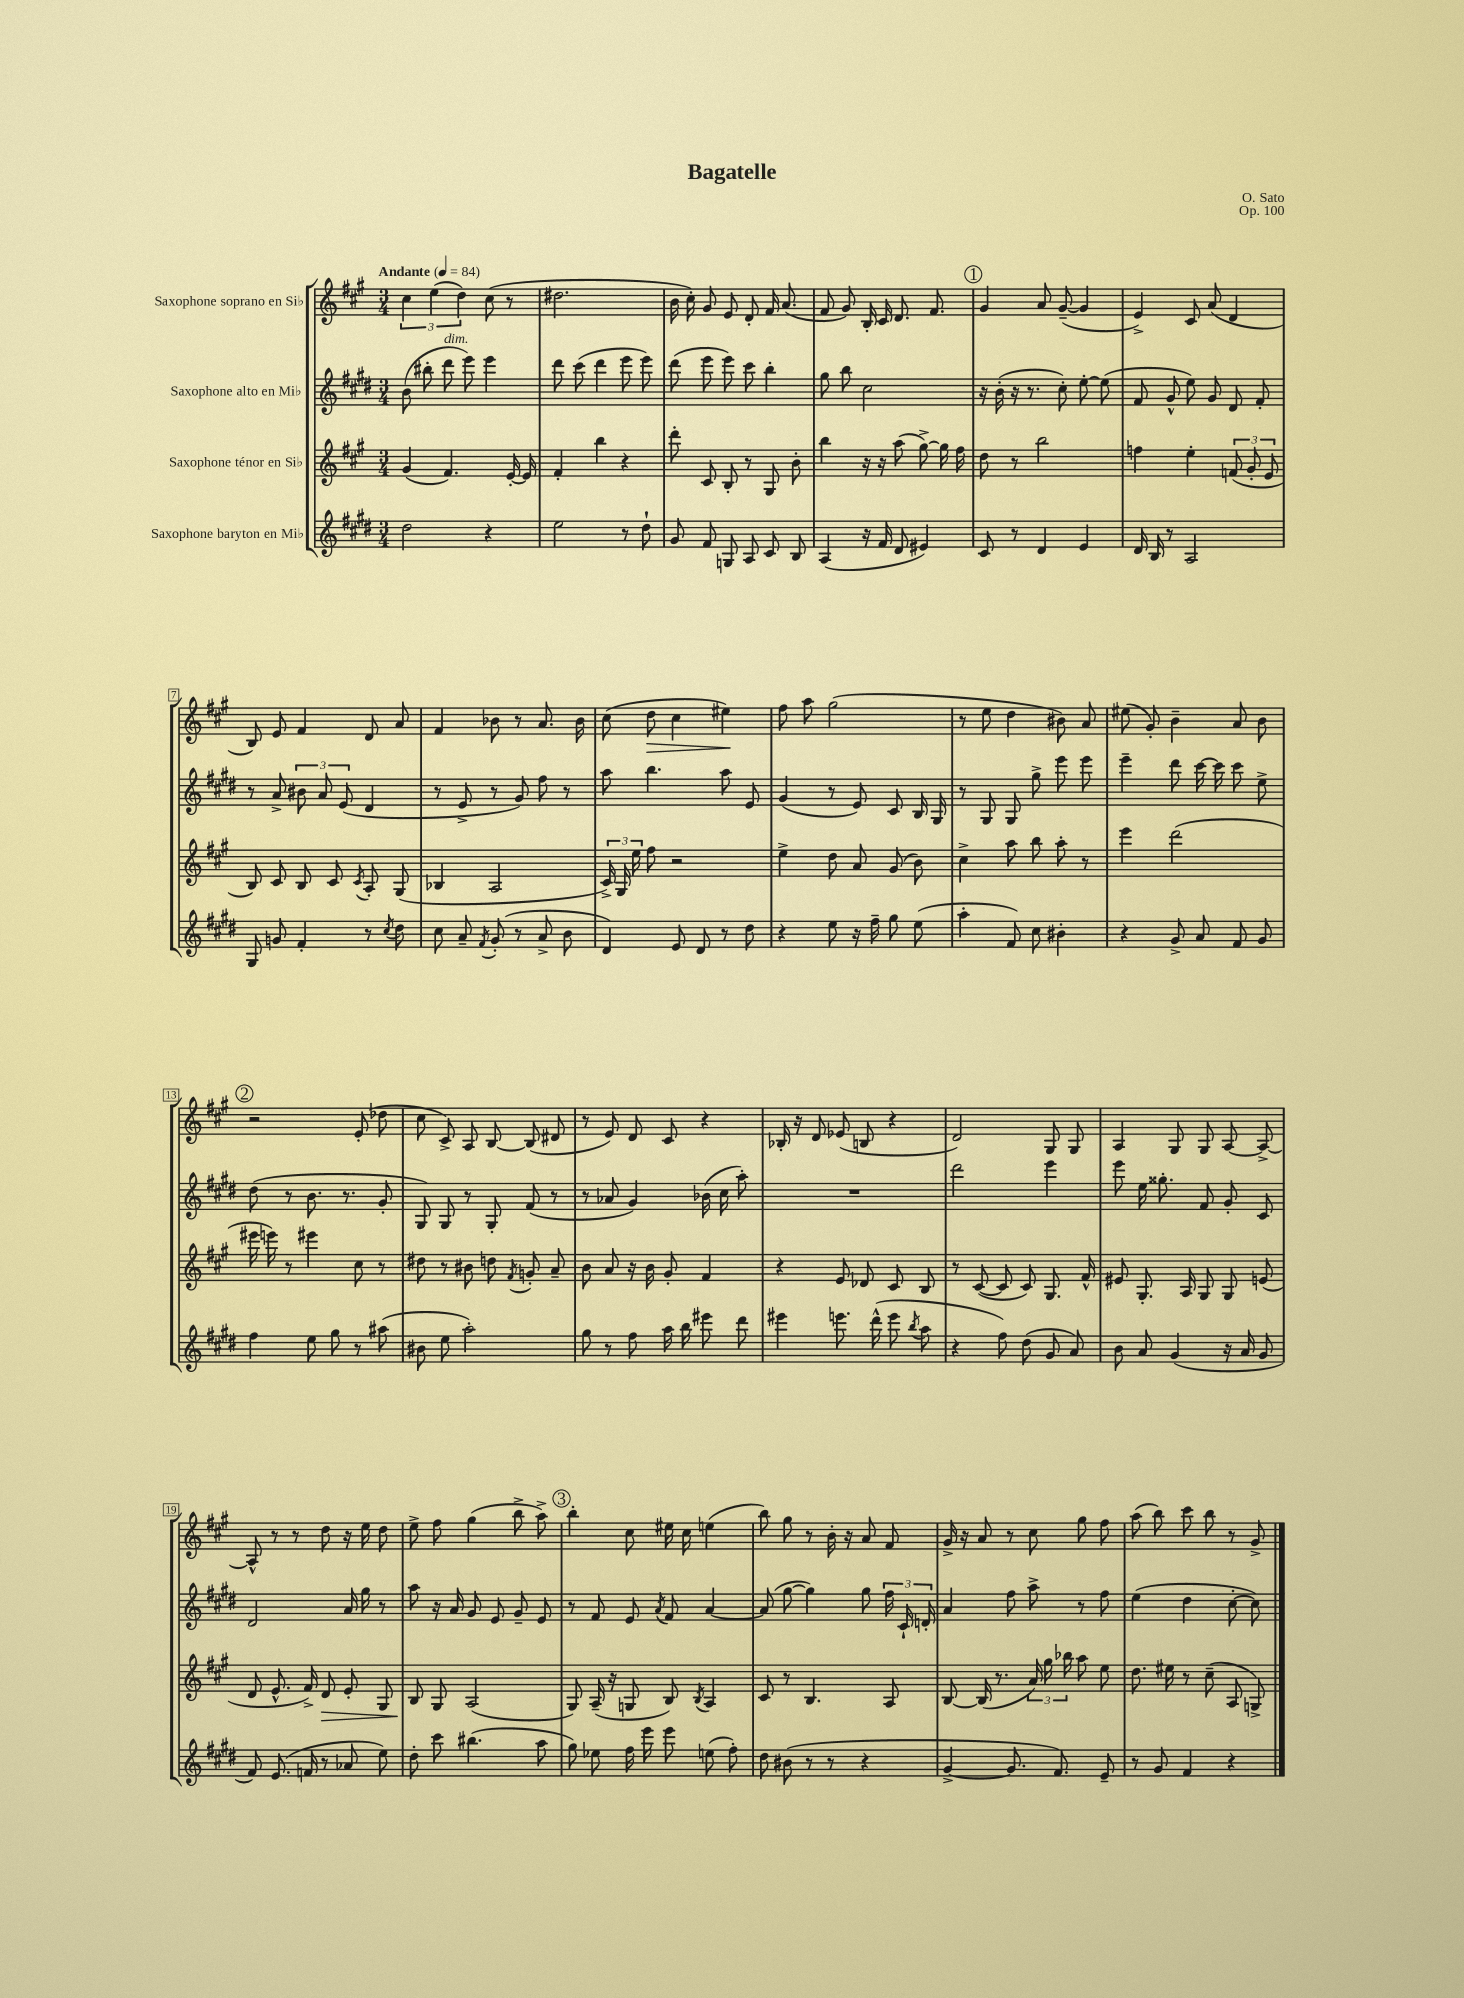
\header { title = "Bagatelle" composer = "O. Sato" opus = "Op. 100" }
<<
\new StaffGroup <<
\new Staff = "s0" \with { instrumentName = "Saxophone soprano en Sib" } {
    \clef treble \key a \major \numericTimeSignature \time 3/4 \tempo "Andante" 4 = 84
    \autoBeamOff \tuplet 3/2 { cis''4 e''4( d''4) } cis''8( r8 |
    dis''2. |
    b'16 cis''16-.) gis'8 e'8 d'8-. fis'16 a'8.( |
    fis'8 gis'8) b16-. cis'16 d'8. fis'8. |
    \mark \markup { \circle "1" } gis'4 a'8 gis'8~--( gis'4 |
    e'4->) cis'8 a'8( d'4 |
    b8) e'8 fis'4 d'8 a'8 |
    fis'4 bes'8 r8 a'8. bes'16 |
    cis''8( d''8\> cis''4 eis''4\!) |
    fis''8 a''8 gis''2( |
    r8 e''8 d''4 bis'8) a'8 |
    eis''8( gis'8-.) b'4-- a'8 b'8 |
    \mark \markup { \circle "2" } r2 e'8-.( des''8 |
    cis''8 cis'8->) a8 b8~ b8( dis'8 |
    r8 e'8) d'8 cis'8 r4 |
    bes16-. r16 d'8 ees'8( b8 r4 |
    d'2) gis8 gis8 |
    a4 gis8 gis8 a8~ a8~-> |
    a8-^ r8 r8 d''8 r16 e''16 d''8 |
    e''8-> fis''8 gis''4( b''8-> a''8->) |
    \mark \markup { \circle "3" } b''4-. cis''8 eis''16 cis''16 e''4( |
    b''8) gis''8 r8 b'16-. r16 a'8 fis'8 |
    gis'16-> r16 a'8 r8 cis''8 gis''8 fis''8 |
    a''8( b''8) cis'''8 b''8 r8 gis'8-> \bar "|." |
}
\new Staff = "s1" \with { instrumentName = "Saxophone alto en Mib" } {
    \clef treble \key e \major \numericTimeSignature \time 3/4
    \autoBeamOff b'8( bis''8-. dis'''8^\markup { \italic "dim." } e'''8) e'''4 |
    dis'''8 cis'''8( dis'''4 e'''8 e'''8) |
    dis'''8( e'''8 e'''8) cis'''8 b''4-. |
    gis''8 b''8 cis''2 |
    \mark \markup { \circle "1" } r16 b'16-.( r16 r8. cis''8-.) e''8~-. e''8( |
    fis'8 gis'8-^ e''8) gis'8 dis'8 fis'8-. |
    r8 a'8-> \tuplet 3/2 { bis'8 a'8 e'8( } dis'4 |
    r8 e'8-> r8 gis'8) fis''8 r8 |
    a''8 b''4. a''8 e'8 |
    gis'4( r8 e'8) cis'8 b16 gis16 |
    r8 gis8 gis8 gis''8-> e'''8 e'''8 |
    e'''4-- dis'''8 cis'''16~ cis'''16 cis'''8 e''8-> |
    \mark \markup { \circle "2" } dis''8( r8 b'8. r8. gis'8-. |
    gis8) gis8 r8 gis8-. fis'8( r8 |
    r8 aes'8 gis'4) bes'16( cis''16 a''8-.) |
    R2. |
    dis'''2 e'''4 |
    e'''8 e''16 gisis''8.-. fis'8 gis'8-. cis'8 |
    dis'2 a'16 gis''16 r8 |
    a''8 r16 a'16 gis'8 e'8 gis'8-- e'8 |
    \mark \markup { \circle "3" } r8 fis'8 e'8 \acciaccatura { a'8 } fis'8 a'4~ |
    a'8( gis''8~ gis''4) gis''8 \tuplet 3/2 { fis''16 cis'16-! d'16-. } |
    a'4 fis''8 a''8-> r8 fis''8 |
    e''4( dis''4 cis''8~-. cis''8) \bar "|." |
}
\new Staff = "s2" \with { instrumentName = "Saxophone ténor en Sib" } {
    \clef treble \key a \major \numericTimeSignature \time 3/4
    \autoBeamOff gis'4( fis'4.) e'16~-. e'16 |
    fis'4-. b''4 r4 |
    d'''8-. cis'8 b8-. r8 gis8 b'8-. |
    b''4 r16 r16 a''8( gis''8~->) gis''16 fis''16 |
    \mark \markup { \circle "1" } d''8 r8 b''2 |
    f''4 e''4-. \tuplet 3/2 { f'8( gis'8-. e'8 } |
    b8) cis'8 b8 cis'8 \acciaccatura { cis'8 } a8-. gis8( |
    bes4 a2 |
    \tuplet 3/2 { cis'16->) gis16 e''16 } fis''8 r2 |
    e''4-> d''8 a'8 gis'8( b'8) |
    cis''4-> a''8 b''8 a''8-. r8 |
    e'''4 d'''2( |
    \mark \markup { \circle "2" } eis'''16 e'''16) r8 eis'''4 cis''8 r8 |
    dis''8 r8 bis'8 d''8 \acciaccatura { fis'8 } g'8-. a'8-- |
    b'8 a'8 r16 b'16 gis'8-. fis'4 |
    r4 e'8 des'8 cis'8 b8 |
    r8 cis'8~( cis'8 cis'8) gis8. fis'16-^ |
    eis'8 gis8.-. a16 gis8 gis8 e'8( |
    d'8 e'8.-^ fis'16->) d'8\> e'8-. gis8 |
    b8\! gis8 a2( |
    \mark \markup { \circle "3" } gis8) a16--( r16 g8 b8) \acciaccatura { b8 } a4 |
    cis'8 r8 b4. a8 |
    b8~ b16( r8. \tuplet 3/2 { a'16) gis''16 bes''16 } a''8 e''8 |
    d''8. eis''16 r8 cis''8--( a8 g8->) \bar "|." |
}
\new Staff = "s3" \with { instrumentName = "Saxophone baryton en Mib" } {
    \clef treble \key e \major \numericTimeSignature \time 3/4
    \autoBeamOff dis''2 r4 |
    e''2 r8 dis''8-! |
    gis'8 fis'8 g8 a8 cis'8 b8 |
    a4( r16 fis'16 dis'8 eis'4) |
    \mark \markup { \circle "1" } cis'8 r8 dis'4 e'4 |
    dis'16 b16 r8 a2 |
    gis8 g'8 fis'4-. r8 \acciaccatura { cis''8 } dis''8 |
    cis''8 a'8-- \acciaccatura { fis'8 } gis'8-.( r8 a'8-> b'8 |
    dis'4) e'8 dis'8 r8 dis''8 |
    r4 e''8 r16 fis''16-- gis''8 e''8( |
    a''4-. fis'8) cis''8 bis'4-. |
    r4 gis'8-> a'8 fis'8 gis'8 |
    \mark \markup { \circle "2" } fis''4 e''8 gis''8 r8 ais''8( |
    bis'8 e''8 a''2-.) |
    gis''8 r8 fis''8 a''16 b''16 eis'''8 dis'''8 |
    eis'''4 e'''8. dis'''16-^( e'''8 \acciaccatura { b''8 } a''8 |
    r4 fis''8) dis''8( gis'8 a'8) |
    b'8 a'8 gis'4( r16 a'16 gis'8 |
    fis'8) e'8.( f'16 r8 aes'8 e''8) |
    dis''8-. cis'''8 bis''4.( a''8 |
    \mark \markup { \circle "3" } gis''8) ees''8 fis''16 e'''16 e'''8 e''8( fis''8-.) |
    dis''8 bis'8( r8 r8 r4 |
    gis'4~-> gis'8. fis'8.) e'8-- |
    r8 gis'8 fis'4 r4 \bar "|." |
}
>>
>>
\layout { \context { \Score \override BarNumber.stencil = #(make-stencil-boxer 0.1 0.3 ly:text-interface::print) } }
